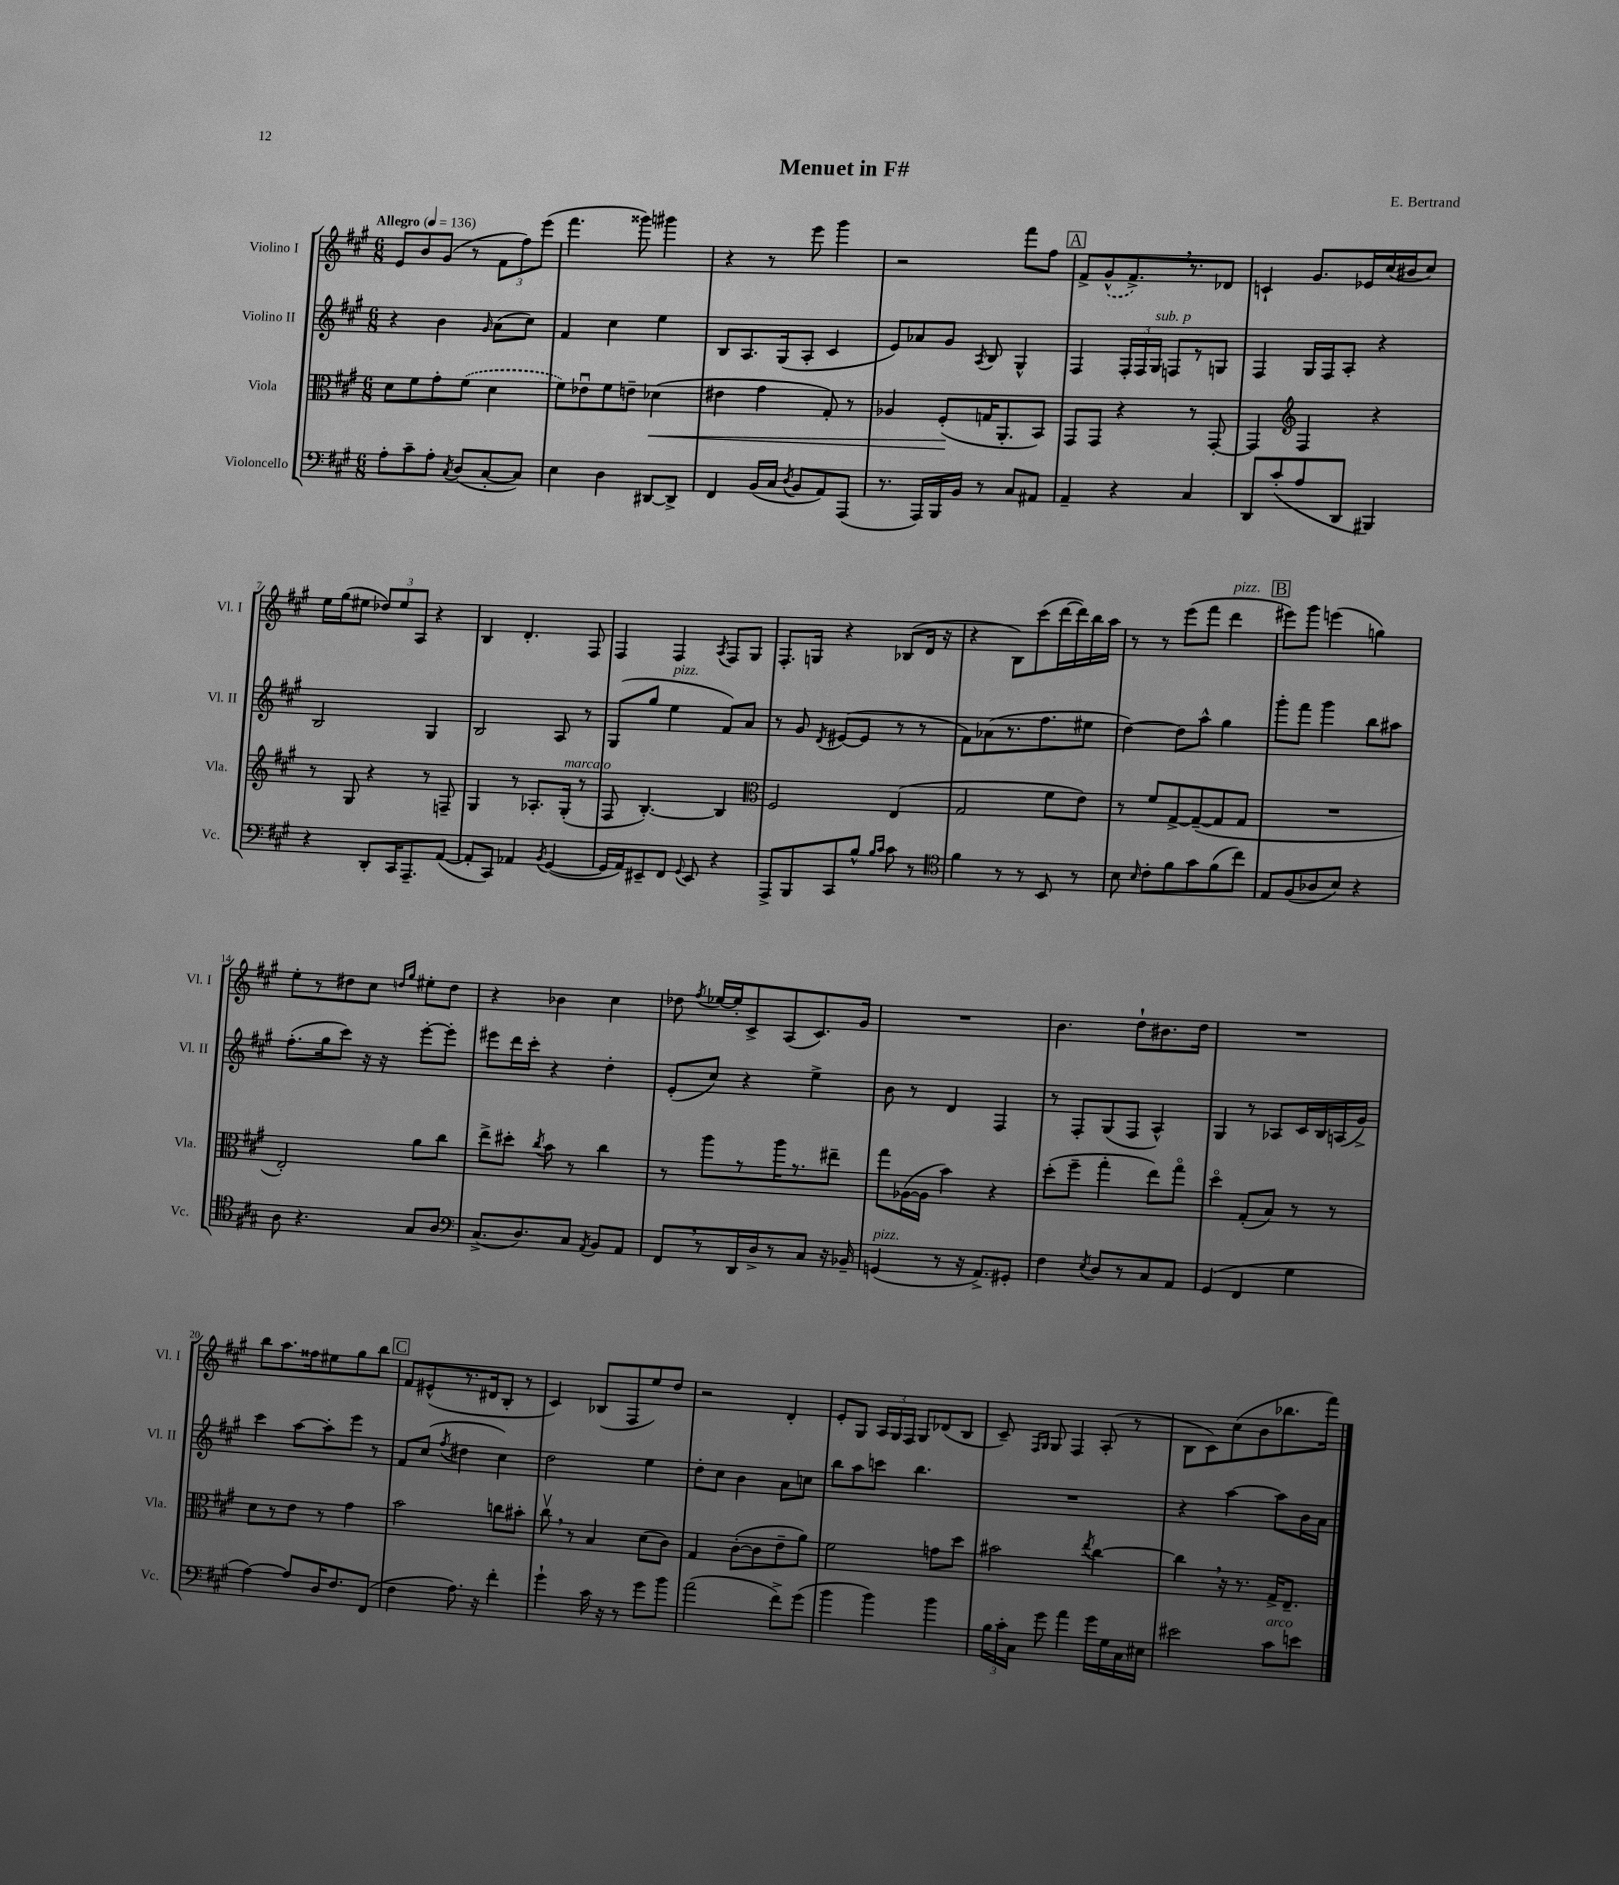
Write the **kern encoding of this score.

**kern	**kern	**kern	**kern
*staff4	*staff3	*staff2	*staff1
*clefF4	*clefC3	*clefG2	*clefG2
*k[f#c#g#]	*k[f#c#g#]	*k[f#c#g#]	*k[f#c#g#]
*M6/8	*M6/8	*M6/8	*M6/8
*MM136	*MM136	*MM136	*MM136
8A'\L	8d\L	4r	8e/L
8c#~\	8f#\	.	8b/
8A'\J	8g#'\	4b\	(8g#/J
8qC#/	.	.	.
(8D/L	(8f#\J	.	8r
.	.	16qqg#/	.
[8C#'/	4d\	(8a\L	12f#\L
.	.	.	12ff#\)
8C#/]J)	.	8cc#\J)	.
.	.	.	(12eee\J
=	=	=	=
4E\	8f#\L)	4f#/	4.fff#\
.	8e-u\	.	.
4D\	8f#\	4cc#\	.
.	8e~\J	.	8ggg##\)
[8DD#/L	(4d-\	4ee\	4ggg#\
8DD#^/]J	.	.	.
=	=	=	=
4FF#/	4e#\	8B/L	4r
.	.	8.A/	.
(16BB/LL	4g#\	.	8r
16C#/JJ	.	(16G#/k	.
8qD/	.	.	.
8BB/L	.	8A'/J	8eee\
8AA/)	8G#'/)	4c#/	4ggg#\
(8AAA/J	8r	.	.
=	=	=	=
8.r	4A-/	8e/L)	2r
.	.	8a-/	.
16AAA/LL)	.	.	.
16BBB/	(8F#'/L	8g#/J	.
16BB/JJ	.	.	.
.	.	8qA/	.
8r	16G/K	8B/	.
.	8.AA'/	.	.
8C#/L	.	4G#^^/	8fff#\L
8AA#/J	8BB/J)	.	8ff#\J
=	=	=	=
4AA~/	8GG#/L	4F#/	8f#^/L
.	8GG#/J	.	(8g#^^/
4r	4r	24F#'/LL	8.f#^/)
.	.	24F#/	.
.	.	24G#/JJ	.
.	.	8F/L	.
.	.	.	8.r
4C#/	8r	8r	.
.	[8GG#'/	8G/J	8d-/J
=	=	=	=
8DD/L	4GG#/]	4F#/	4c`/
(8c#'/	.	.	.
*	*clefG2	*	*
8A/	4F#/	16G#/LL	8.g#/L
.	.	16F#/J	.
8DD/J	.	8A'/J	.
.	.	.	16e-/L
4BBB#/)	4r	4r	(16cc#/
.	.	.	16b#/J
.	.	.	8cc#/J)
=	=	=	=
4r	8r	2B/	16ee\LL
.	.	.	(16gg#\J
.	8G#/	.	8ee#\J
8DD'/L	4r	.	12dd-/L)
.	.	.	12ee#/
16CC#/K	.	.	.
.	.	.	12A/J
8.AAA~/	.	.	.
.	8r	4G#/	4r
([8AA/J	8F~/	.	.
=	=	=	=
8AA'/]L	4G#/	2B/	4B/
8CC#/J)	.	.	.
4AA-/	8r	.	4.d'/
.	8.A-'/L	.	.
8qBB/	.	.	.
([4GG#/	.	8A/	.
.	(16G#'/Jk	.	.
.	8r	8r	8F#/
=	=	=	=
16GG#/]LL	8F#/	(8G#/L	4F#/
16AA/J)	.	.	.
8EE#~/	[4.B'/)	8gg#/J	.
8FF#/J	.	4ee\	4F#/
8qqGG#/	.	.	.
8EE#/	.	.	.
.	.	.	8qA/
4r	4B/]	8f#/L)	8F#/L
.	.	8a/J	8G#/J
=	=	=	=
*	*clefC3	*	*
8AAA^/L	2F#/	8r	8.F#'/L
8BBB/	.	8g#/	.
.	.	.	16G/Jk
.	.	8qd/	.
8CC#/	.	([8e#/L	4r
8B^^/J	.	8e#/]J	.
16qqB/LL	.	.	.
16qqc#/JJ	.	.	.
8c#\	(4E/	8r	(8B-/L
8r	.	8r	16d/Jk
.	.	.	16r
=	=	=	=
*clefC4	*	*	*
4f#\	2G#/	8f#\L)	4r
.	.	(8a-\	.
8r	.	8.r	8B\L)
8r	.	.	(8ccc#\
.	.	8.ff#\	.
8BB/	8f#\L	.	[16ddd\L
.	.	.	16ddd\])
8r	8e\J)	8ee#\J	16bb\
.	.	.	16aa\JJ
=	=	=	=
8B\	8r	[4dd\)	8r
16qqB/	.	.	.
8c#'\L	8f#/L	.	8r
8f#\	[8G#^/	8dd\]L	(8eee\L
8g#\	(8G#~/_	8aa^^\J	8fff#\J
(8f#\	8G#/]	4gg#\	4ddd\
8cc#\J)	8G#/J	.	.
=	=	=	=
8E/L	2.r	8ggg#'\L	8eee#\L)
(8F#/	.	8fff#\J	8ggg#\J
8A-/	.	4ggg#\	(4eee\
8B/J)	.	.	.
4r	.	8bb\L	4gg\)
.	.	8aa#\J	.
=	=	=	=
8A\	2E'/)	(8.ff#'\L	8ee'\L
4.r	.	.	8r
.	.	16gg#\k	.
.	.	8ccc#\J)	8dd#\
.	.	16r	8cc#\J
.	.	16r	.
.	.	.	16qqdd/LL
.	.	.	16qqgg#/JJ
8G#/L	8a\L	[8eee'\L	8ee#'\L
8A/J	8cc#\J	8eee'\]J	8dd\J
=	=	=	=
*clefF4	*	*	*
(8.C#^/L	8ee^\L	8eee#\L	4r
.	8dd#'\J	16ddd\L	.
8.D/)	.	16ccc#'\JJ	.
.	8qcc#/	.	.
.	8b\	4r	4b-\
8C#/J	8r	.	.
8qAA/	.	.	.
8BB/L	4cc#\	4dd'\	4cc#\
8AA/J	.	.	.
=	=	=	=
8FF#/L	8r	(8e'/L	8dd-\
.	.	.	8qff#/
8r	8aa\L	8cc#/J)	[16ee-/LL
.	.	.	16ee-'/]J
16DD/L	8r	4r	8c#^/
16D^/J	.	.	.
8r	16aa\K	.	(8A/
.	8.r	.	.
8C#/J	.	4ee^\	8.c#/)
16r	8ee#~\J	.	.
16BB-~/	.	.	16g#/Jk
=	=	=	=
(4GG/	8gg#\L	8b\	2.r
.	([16A-\L	8r	.
.	16A-\]JJ	.	.
8r	4b\)	4d/	.
16r	.	.	.
8.AA^/L)	.	.	.
.	4r	4F#/	.
8GG#'/J	.	.	.
=	=	=	=
4F#\	(8dd'\L	8r	4.b\
.	8ff#~\J	8F#'/L	.
8qE/	.	.	.
8D/L	4gg#'\	(8G#/	.
8r	.	8F#/J	8dd`\L
8C#/	8ee\L)	4A^^/)	8.b#\
8AA/J	8gg#o\J	.	.
.	.	.	16dd\Jk
=	=	=	=
(4GG#/	4ddo\	4G#/	2.r
4FF#/	(8G#'/L	8r	.
.	8B/J)	8A-/L	.
4G#\	8r	16c#/L	.
.	.	16B/	.
.	8r	(16A/	.
.	.	16g#^/JJ)	.
=	=	=	=
[4A\)	8d\L	4ccc#\	8bb\L
.	8r	.	8.aa\
8A/]L	8e\J	[8aa\L	.
.	.	.	16ff##\k
16D/K	8r	8aa'\]	8ee#\
8.F#/	.	.	.
.	4g#\	8eee\J	8gg#\
(8FF#/J	.	8r	8bb\J
=	=	=	=
4F#\	2b\	8f#/L	8f#/L
.	.	(8cc#/J	(8e#^^/
.	.	8qff#/	.
8.A\)	.	4dd#\	8.r
16r	.	.	16d#/k
4f#'\	8cc\L	4cc#\)	8B'/J
.	8b#'\J	.	8r
=	=	=	=
4g#`\	8cc#v\	2dd\	4c#/)
.	8r	.	.
16c#\	4B/	.	(8B-/L
16r	.	.	.
8r	.	.	8F#/
8g#\L	(8d\L	4ee\	8ee/)
8b\J	8c#\J)	.	8dd/J
=	=	=	=
(2a\	4G#/	8dd'\L	2r
.	.	8cc#\J	.
.	([8c#'\L	4b\	.
.	8c#\]	.	.
8f#^\L)	8e~\	8a\L	4d'/
(8g#\J	8a\J)	8cc\J	.
=	=	=	=
4b\	2f#\	8bb\L	8e'/L
.	.	8aa\	8G#/J
4b\)	.	8ccc\J	24A/LL
.	.	.	24G#/
.	.	.	24F#/JJ
.	.	4.bb\	8G#/L
4b\	8g\L	.	(8d-/
.	8dd\J	.	8B/J
=	=	=	=
24B\LL	2b#\	2.r	8c#~/)
24c#'\	.	.	.
24C#\JJ	.	.	.
.	.	.	16qqF#/LL
.	.	.	16qqG#/JJ
8g#\	.	.	8G#/
4a\	.	.	4F#/
.	8qee/	.	.
16g#\LL	[4cc#\	.	(8A'/
16G#\	.	.	.
16C#\	.	.	8r
16E#\JJ	.	.	.
=	=	=	=
2e#\	4cc#\]	4r	8B\L
.	.	.	8c#\)
.	16r	[4aa\	(8cc#\
.	8.r	.	.
.	.	.	8b\
8c#\L	16G#^/LK	8aa\]L	8.bb-\
.	8.E~/J	.	.
8e\J	.	16b\L	.
.	.	16a\JJ	16fff#\Jk)
==	==	==	==
*-	*-	*-	*-
